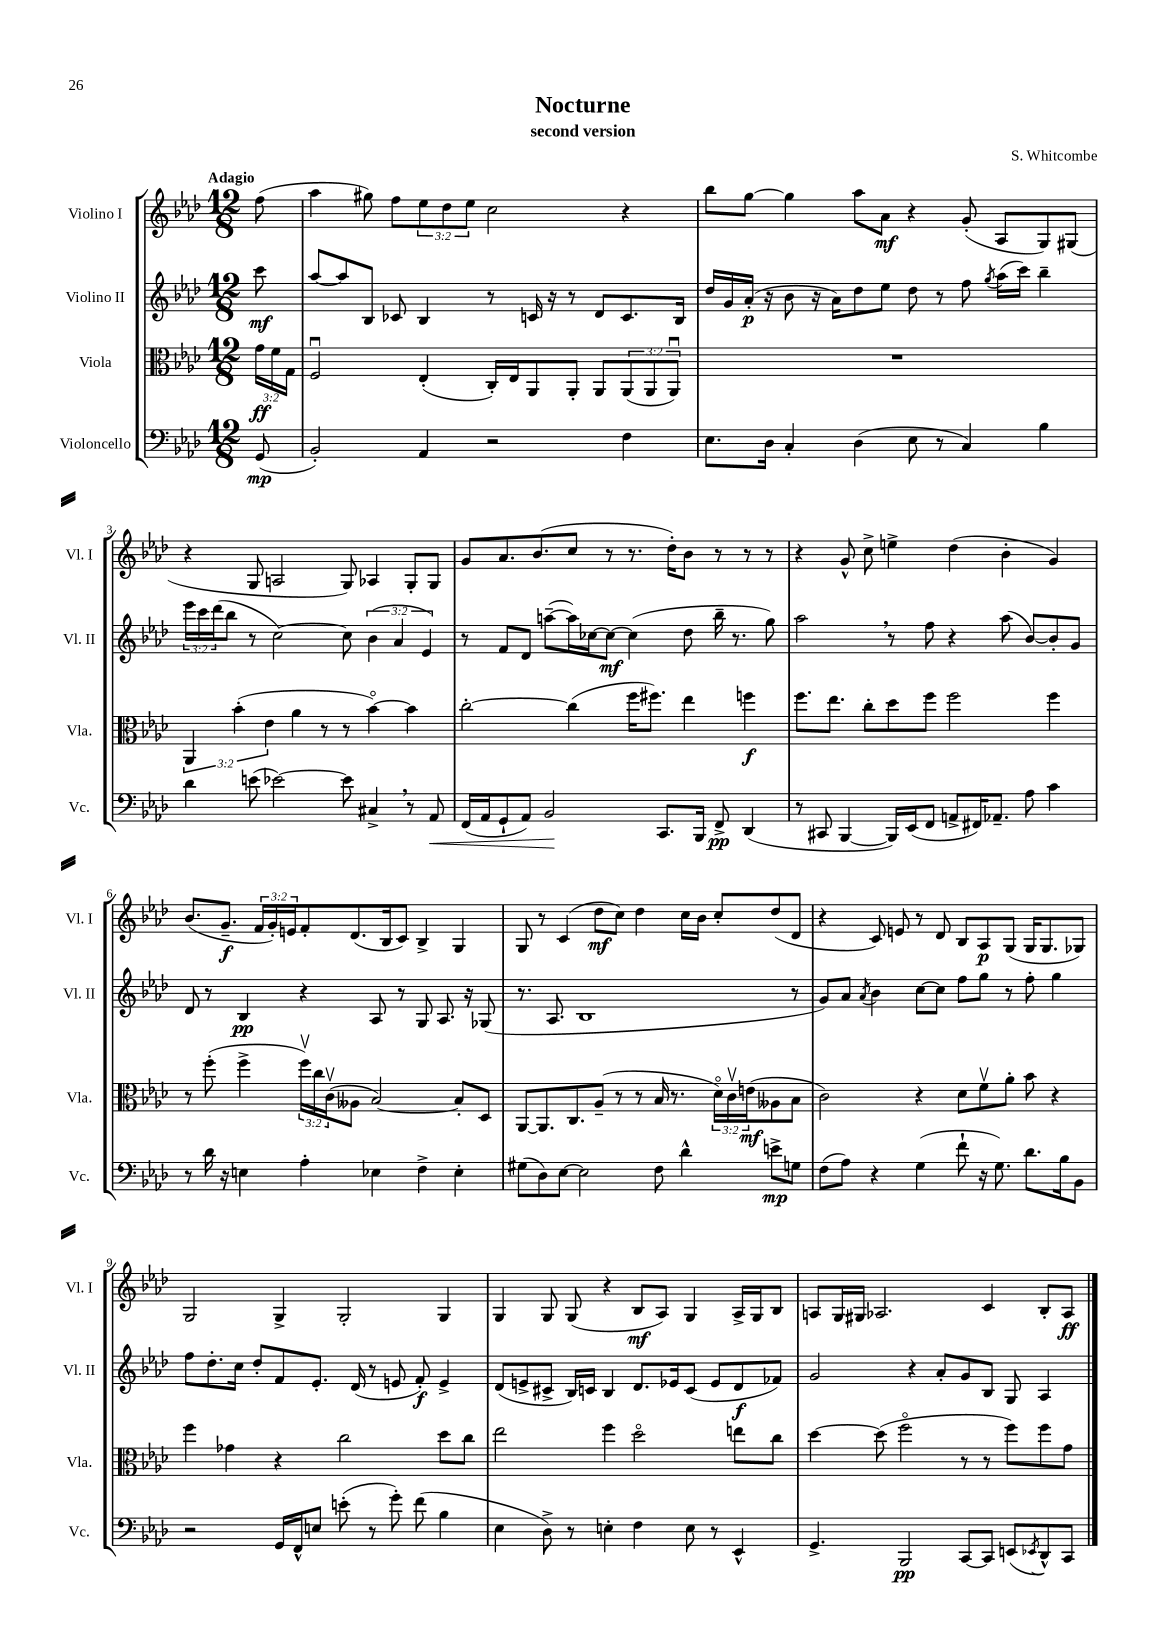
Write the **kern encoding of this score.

**kern	**kern	**kern	**kern
*staff4	*staff3	*staff2	*staff1
*clefF4	*clefC3	*clefG2	*clefG2
*k[b-e-a-d-]	*k[b-e-a-d-]	*k[b-e-a-d-]	*k[b-e-a-d-]
*M12/8	*M12/8	*M12/8	*M12/8
(8GG	24g	8ccc	(8ff
.	24f	.	.
.	24G	.	.
=	=	=	=
2BB-')	2Fu	[8aa-	4aa-
.	.	8aa-]	.
.	.	8B-	8gg#)
.	.	8c-	8ff
4AA-	(4E-'	4B-	12ee-
.	.	.	12dd-
.	.	.	12ee-
2r	16C')	8r	2cc
.	16E-	.	.
.	8AA-	16c	.
.	.	16r	.
.	8AA-'	8r	.
.	8AA-	8d-	.
4F	(12AA-	8.c	4r
.	12AA-	.	.
.	12AA-u)	.	.
.	.	16B-	.
=	=	=	=
8.E-	1.r	16dd-	8bb-
.	.	16g	.
.	.	(16a-'	[8gg
16D-	.	16r	.
4C'	.	8b-	4gg]
.	.	16r	.
.	.	16a-)	.
(4D-	.	8dd-	8aa-
.	.	8ee-	8a-
8E-	.	8dd-	4r
8r	.	8r	.
4C)	.	8ff	(8g'
.	.	8qgg	.
.	.	(16aa-	8A-
.	.	16ccc)	.
4B-	.	4bb-~	8G)
.	.	.	(8G#
=	=	=	=
4d-	6AA-	24eee-	4r
.	.	24ccc	.
.	.	(24ddd-	.
.	.	8bb-	.
.	(6b-'	.	.
(8e	.	8r	8G
.	6e-	.	.
[2e-)	.	[2cc)	2A
.	4a-	.	.
.	8r	.	.
8e-]	8r	8cc]	8G)
4C#^	[4b-o)	(6b-	4A-
.	.	6a-	.
8r	4b-]	.	8G'
.	.	6e-)	.
8AA-	.	.	8G
=	=	=	=
(16FF	[2cc'	8r	8g
16AA-	.	.	.
8GG`	.	8f	8.a-
8AA-)	.	8d-	.
.	.	.	(8.b-
2BB-	.	([8aa~	.
.	(4cc]	16aa])	8cc
.	.	[16cc-	.
.	.	8cc-_	8r
.	16ff	(4cc-]	8.r
.	8.ff#)	.	.
8.CC	.	.	.
.	.	.	16dd-')
.	4ee-	8dd-	8b-
16BBB-	.	.	.
8FF^	.	16bb-~	8r
.	.	8.r	.
(4DD-	4ff	.	8r
.	.	8gg)	8r
=	=	=	=
8r	8.ff	2aa-	4r
8CC#	.	.	.
.	8.ee-	.	.
[4BBB-	.	.	8g^^
.	8cc'	.	8cc^
16BBB-])	8dd-	8r	4ee^
(16EE-	.	.	.
8FF	8ff	8ff	.
8AA^	2ff	4r	(4dd-
16FF#)	.	.	.
8.AA-~	.	.	.
.	.	(8aa-	4b-'
8A-	.	[8b-)	.
4c	4ff	8b-']	4g)
.	.	8g	.
=	=	=	=
8r	8r	8d-	(8.b-
16d-	(8ff'	8r	.
16r	.	.	8.g~
4E	4ff^	4B-	.
.	.	.	24f
.	.	.	24g')
.	.	.	24e
4A-'	24ffv)	4r	8f'
.	24cc	.	.
.	(24cv	.	.
.	8A--	.	(8.d-
4E-	[2B-)	8A-	.
.	.	.	16B-
.	.	8r	8c)
4F^	.	8G	4B-^
.	.	8.A-	.
4E-'	8B-']	.	4G
.	.	16r	.
.	8D-	(8G-	.
=	=	=	=
(8G#	[8AA-	8.r	8G
8D-)	8.AA-]	.	8r
.	.	8.A-	.
[8E-	.	.	(4c
.	8.C	.	.
2E-]	.	1B-	.
.	(8A-~	.	8dd-
.	8r	.	8cc)
.	8r	.	4dd-
8F	16B-	.	.
.	8.r	.	.
4d-^^	.	.	16cc
.	.	.	16b-
.	24d-o)	.	8cc'
.	24cv	.	.
.	(24e	.	.
8e^	8A--	.	(8dd-
8G	8B-	8r	8d-
=	=	=	=
(8F	2c)	8g)	4r
8A-)	.	8a-	.
.	.	8qa-	.
4r	.	4b-	8c)
.	.	.	8e
(4G	4r	[8cc	8r
.	.	8cc]	8d-
8f`	8d-	8ff	8B-
16r	8fv	8gg	8A-
8.G)	.	.	.
.	8a-'	8r	(8G
8.d-	8b-	8ff'	16G
.	.	.	8.G
.	4r	4gg	.
16B-	.	.	.
8BB-	.	.	8G-)
=	=	=	=
2r	4ff	8ff	2G
.	.	8.dd-'	.
.	4g-	.	.
.	.	16cc	.
.	.	8dd-'	.
16GG	4r	8f	4G^
16FF^^	.	.	.
8E	.	8.e-'	.
(8e'	2cc	.	2G'
.	.	(16d-	.
8r	.	8r	.
8g')	.	8e	.
(8f	.	8f')	.
4B-	8dd-	4e^	4G
.	8cc	.	.
=	=	=	=
4E-	2ee-	(8d-	4G
.	.	8e^	.
8D-^)	.	8c#^	8G
8r	.	16B-)	(8G
.	.	16c	.
4E'	4ff	4B-	4r
4F	2dd-o	8.d-	8B-
.	.	.	8A-)
.	.	16e-	.
8E	.	(8c	4G
8r	.	8e-	.
4EE-^^	8ee	8d-	16A-^
.	.	.	16G
.	8cc	8f-)	8B-
=	=	=	=
4.GG^	[4dd-	2g	8A
.	.	.	16G
.	.	.	16G#
.	(8dd-]	.	2.A-
2BBB-	2ffo	.	.
.	.	4r	.
.	.	8a-'	.
[8CC	8r	8g	.
8CC]	8r	8B-	4c
(8EE	8ff)	8G	.
8qEE-	.	.	.
8DD-^^)	8ff	4A-	8B-'
8CC	8g	.	8A-
==	==	==	==
*-	*-	*-	*-
